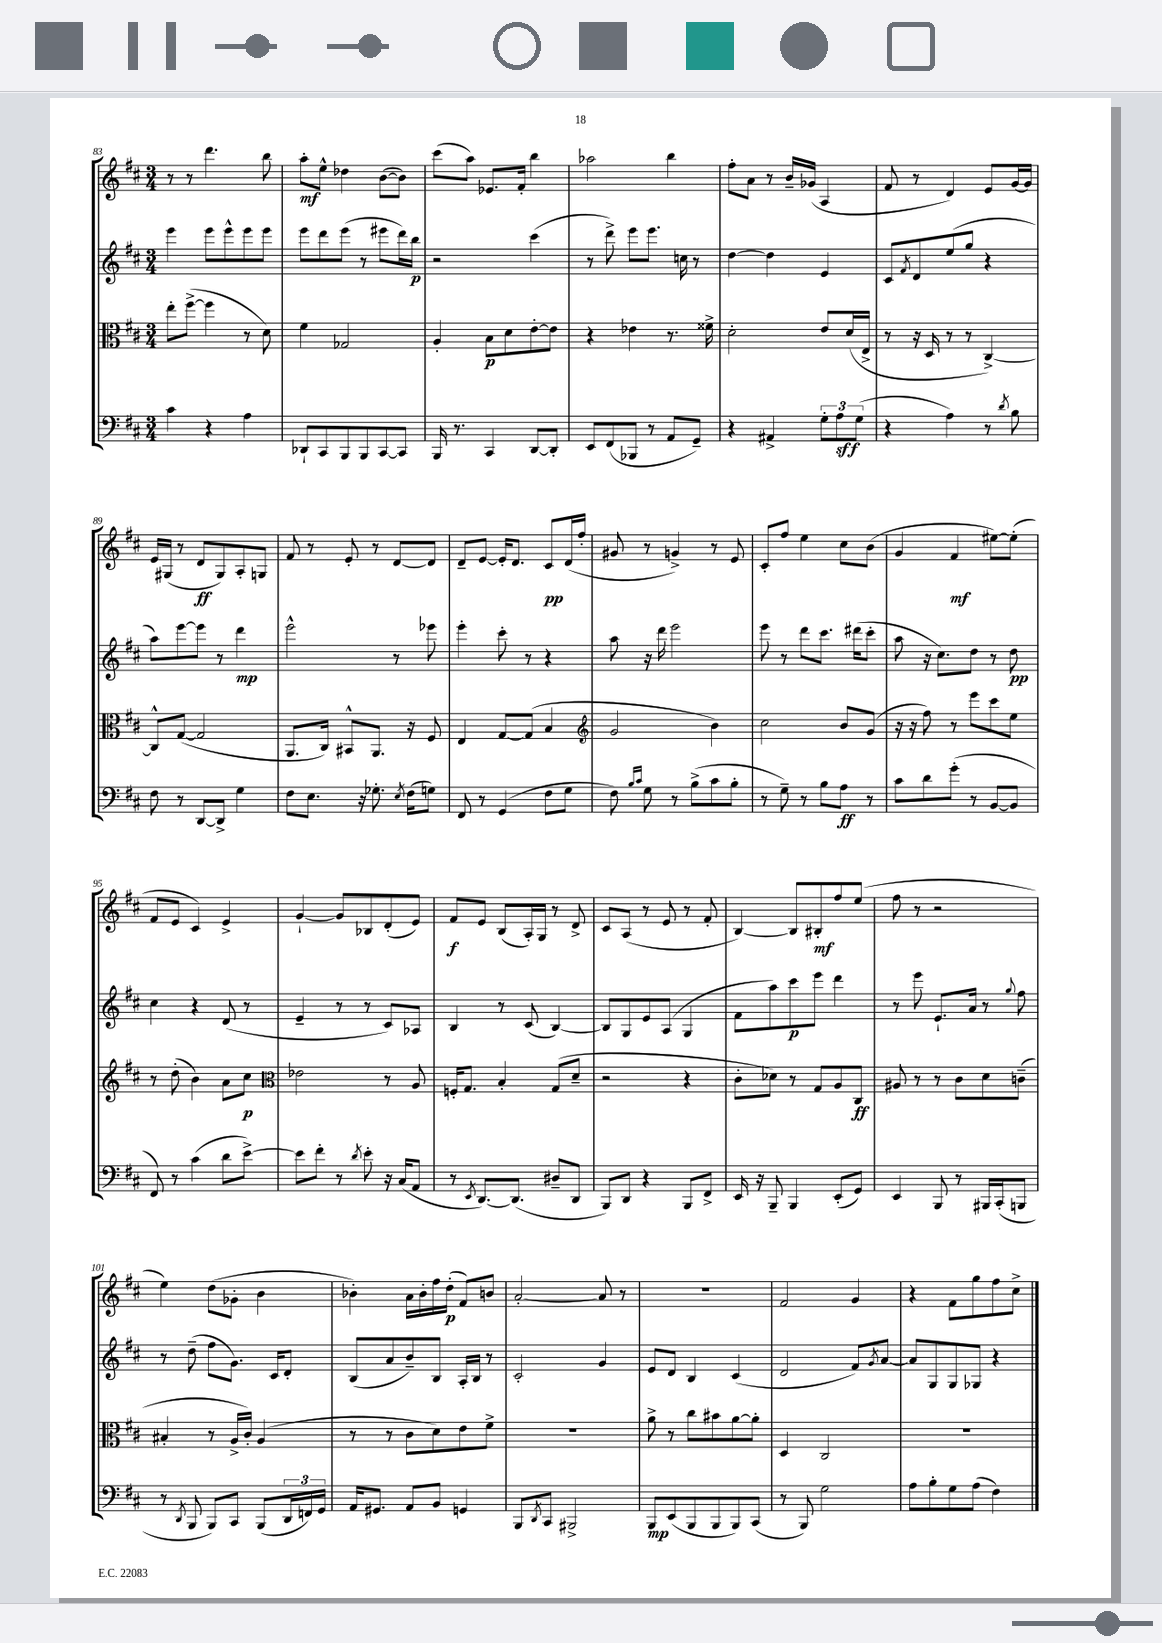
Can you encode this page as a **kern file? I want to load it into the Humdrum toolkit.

**kern	**kern	**kern	**kern
*staff4	*staff3	*staff2	*staff1
*clefF4	*clefC3	*clefG2	*clefG2
*k[f#c#]	*k[f#c#]	*k[f#c#]	*k[f#c#]
*M3/4	*M3/4	*M3/4	*M3/4
4c#	8ee'	4eee	8r
.	([8ff#^	.	8r
4r	4ff#]	8eee	4.ddd
.	.	8eee^^	.
4A	8r	8eee	.
.	8d)	8eee	8bb
=	=	=	=
8DD-`	4f#	8eee	8aa'
8CC#	.	8ddd	8ee^^
8BBB	2G-	(8eee	4dd-
8BBB	.	8r	.
[8CC#	.	8eee#	([8b
8CC#]	.	16ddd)	8b])
.	.	16bb	.
=	=	=	=
16BBB	4A'	2r	(8ccc#
8.r	.	.	.
.	.	.	8aa)
4CC#	8B	.	8.e-
.	8d	.	.
.	.	.	16f#'
[8DD	[8e'	(4ccc#	4bb
8DD']	8e]	.	.
=	=	=	=
8EE	4r	8r	2aa-
(8FF#	.	8ddd^)	.
8BBB-	4e-	8eee	.
8r	.	8.eee	.
8AA	8.r	.	4bb
.	.	16cc	.
8GG~)	.	8r	.
.	16f##^	.	.
=	=	=	=
4r	2d'	[4dd	8ff#'
.	.	.	8a
4AA#^	.	4dd]	8r
.	.	.	16b~
.	.	.	(16g-
12G'	8e	4e	4A
12A	.	.	.
.	(16d	.	.
(12G	.	.	.
.	16E^	.	.
=	=	=	=
4r	8r	8c#	8f#
.	.	8qf#	.
.	16r	8d	8r
.	16D	.	.
4A)	8r	(8ee	4d)
.	8r	8gg	.
8r	[4C#^)	4r	8e
8qd	.	.	.
8B	.	.	[16g
.	.	.	16g]
=	=	=	=
8F#	8C#^^]	8aa)	16e
.	.	.	(16G#
8r	([8G	[8eee	8r
[8DD	2G]	8eee]	8d
8DD^]	.	8r	8G#)
4G	.	4ddd	8A'
.	.	.	8G
=	=	=	=
8F#	8.AA	2eee^^	8f#
8.E	.	.	8r
.	16C#)	.	.
.	8BB#^^	.	8e'
16r	.	.	.
8.G-'	8.AA	.	8r
.	.	8r	[8d
8qE	.	.	.
(16F#	16r	.	.
8G)	8F#	8eee-	8d]
=	=	=	=
8FF#	4E	4eee'	8d~
8r	.	.	[8e
(4GG	[8G	8ccc#'	16e']
.	.	.	8.d
.	(8G]	8r	.
8F#	4B	4r	8c#
8G	.	.	(16d
.	.	.	16ff#'
=	=	=	=
*	*clefG2	*	*
8F#)	2g	8aa	8g#
16qqB	.	.	.
16qqc#	.	.	.
8G	.	16r	8r
.	.	16ddd	.
8r	.	2eee	4g^)
(8B^	.	.	.
8c#	4b)	.	8r
8B'	.	.	8e
=	=	=	=
8r	2cc#	8eee	8c#'
8G~)	.	8r	8ff#
8r	.	8ddd	4ee
8B	.	8.ccc#	.
8A	8b	.	8cc#
.	.	(16ddd#	.
8r	(8g	8ccc#'	(8b
=	=	=	=
8c#	16r	8aa	4g
.	16r	.	.
8d	8ff#)	16r	.
.	.	8.cc#)	.
(8g'	8r	.	4f#
8r	8eee	8dd	.
[8BB	8ccc#	8r	[8ee#)
8BB]	8ee	8dd	(8ee#']
=	=	=	=
8FF#)	8r	4cc#	8f#
8r	(8dd'	.	8e
(4c#	4b)	4r	4c#)
8d	8a	(8d	4e^
[8e^)	8cc#	8r	.
=	=	=	=
*	*clefC3	*	*
8e]	2e-	4e~	[4g`
8f#'	.	.	.
8r	.	8r	8g]
8qd	.	.	.
8e'	.	8r	8B-
16r	8r	8c#)	(8d'
(16C#	.	.	.
8AA	8A	8A-	8e)
=	=	=	=
8r	16F'	4B	8f#
.	8.G	.	.
8qEE	.	.	.
[8.DD)	.	.	8e
.	4B'	8r	(8B
(8.DD]	.	.	.
.	.	(8c#	16A')
.	.	.	16G
8D#~	(8G	[4B)	8r
8DD	8d~	.	8d^
=	=	=	=
8BBB)	2r	8B]	8c#
8DD	.	8G	(8A
4r	.	8e	8r
.	.	(8A	8e
8BBB	4r	4G	8r
8FF#^	.	.	8f#'
=	=	=	=
16EE	8c#'	8f#	[4B)
16r	.	.	.
8BBB~	8d-)	8aa)	.
4BBB	8r	8ccc#	8B]
.	8G	8eee	8B#'
(8EE'	8A	4ddd	8ff#
8GG)	8C#	.	(8ee
=	=	=	=
4EE	8A#	8r	8ff#
.	8r	8eee	8r
8BBB	8r	8.e`	2r
8r	8c#	.	.
.	.	16a	.
16BBB#	8d	8r	.
(16CC#'	.	.	.
.	.	8qqgg	.
8BBB	(8c~	8ff#	.
=	=	=	=
8r	4B#'	8r	4ee)
8qDD	.	.	.
8BBB	.	(8dd~	.
8BBB)	8r	8ff#	(8dd
8CC#	16A^	8.g)	8g-'
.	16c#')	.	.
(8BBB	(4A	.	4b
.	.	16c#	.
24DD	.	8d'	.
24FF)	.	.	.
24GG	.	.	.
=	=	=	=
16AA	8r	(8B	4b-')
8.GG#	.	.	.
.	8r	8a	.
8AA	8c#	8b~)	16a
.	.	.	16b-'
8BB	8d)	8B	16ff#
.	.	.	(16dd'
4GG	8e	16A'	8f#)
.	.	16B	.
.	8f#^	8r	8b
=	=	=	=
8BBB	2.r	2c#'	[2a'
8qDD	.	.	.
8CC#	.	.	.
2BBB#^	.	.	.
.	.	4g	8a]
.	.	.	8r
=	=	=	=
8BBB	8a^	8e	2.r
(8EE	8r	8d	.
8BBB	8cc#	4B	.
8BBB	8b#	.	.
8BBB)	[8a	(4c#	.
(8CC#	8a']	.	.
=	=	=	=
8r	4D	2d	2f#
8BBB)	.	.	.
2G	2C#	.	.
.	.	8f#)	4g
.	.	8qg	.
.	.	[8a	.
=	=	=	=
8A	2.r	8a]	4r
8B'	.	8G	.
8G	.	8G	8f#
(8A	.	8G-	8gg
4F#)	.	4r	8ff#
.	.	.	8cc#^
==	==	==	==
*-	*-	*-	*-
